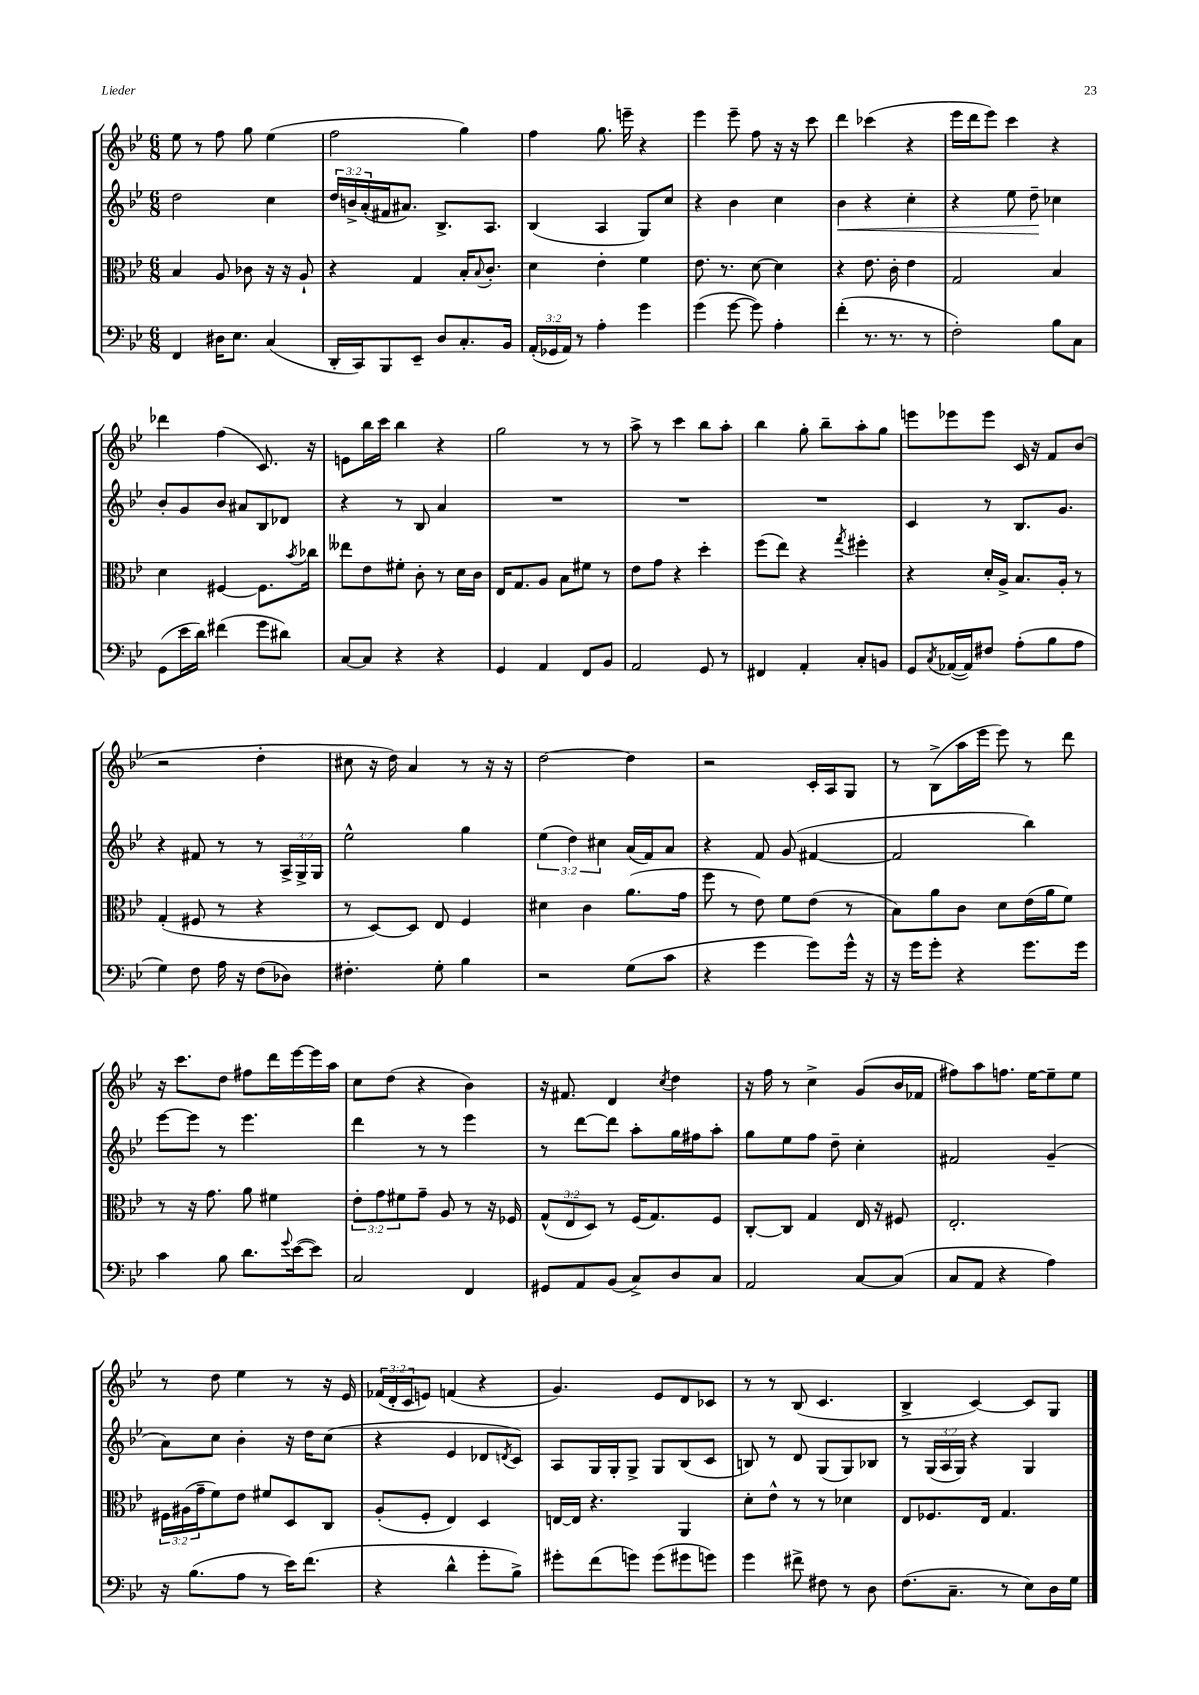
<<
\new StaffGroup <<
\new Staff = "s0" {
    \clef treble \key bes \major \numericTimeSignature \time 6/8 \override Staff.TupletNumber.text = #tuplet-number::calc-fraction-text
    ees''8 r8 f''8 g''8 ees''4( |
    f''2 g''4) |
    f''4 g''8. e'''16-- r4 |
    ees'''4 ees'''8-- f''8 r16 r16 c'''8 |
    d'''4 ces'''4( r4 |
    ees'''16 d'''16 ees'''8) c'''4 r4 |
    des'''4 f''4( c'8.) r16 |
    e'8 bes''16 c'''16 bes''4 r4 |
    g''2 r8 r8 |
    a''8-> r8 c'''4 bes''8 a''8-. |
    bes''4 g''8-. bes''8-- a''8-. g''8 |
    e'''8 ees'''8 ees'''8 c'16 r16 f'8 bes'8( |
    r2 d''4-. |
    cis''8 r16 d''16) a'4 r8 r16 r16 |
    d''2~ d''4 |
    r2 c'16-. a16 g8 |
    r8 bes8->( a''16 ees'''16 ees'''8) r8 d'''8 |
    r16 c'''8. d''8 fis''8 d'''16 ees'''16~ ees'''16 a''16 |
    c''8 d''8( r4 bes'4) |
    r16 fis'8. d'4 \acciaccatura { c''8 } d''4 |
    r16 f''16 r8 c''4-> g'8( bes'16 fes'16 |
    fis''8) a''8 f''8. ees''16~ ees''8-- ees''8 |
    r8 d''8 ees''4 r8 r16 ees'16 |
    \tuplet 3/2 { fes'16( d'16-. c'16 } e'8) f'4( r4 |
    g'4.) ees'8 d'8 ces'8 |
    r8 r8 bes8( c'4. |
    bes4-> c'4~) c'8 g8 \bar "|." |
}
\new Staff = "s1" {
    \clef treble \key bes \major \numericTimeSignature \time 6/8 \override Staff.TupletNumber.text = #tuplet-number::calc-fraction-text
    d''2 c''4 |
    \tuplet 3/2 { d''16 b'16-> a'16-.( } fis'16 ais'8.) bes8.-> a8. |
    bes4( a4 g8) c''8 |
    r4 bes'4 c''4 |
    bes'4\< r4 c''4-. |
    r4 ees''8 d''8--\! ces''4 |
    bes'8-. g'8 bes'8 ais'8 bes8 des'8 |
    r4 r8 bes8 a'4 |
    R2. |
    R2. |
    R2. |
    c'4 r8 bes8. g'8. |
    r4 fis'8 r8 r8 \tuplet 3/2 { a16-> g16-> g16 } |
    ees''2-^ g''4 |
    \tuplet 3/2 { ees''4( d''4) cis''4 } a'16( f'16) a'8 |
    r4 f'8 g'8( fis'4~ |
    fis'2 bes''4) |
    ees'''8~ ees'''8 r8 ees'''4. |
    d'''4 r8 r8 ees'''4 |
    r8 d'''8~ d'''8 a''8-. g''16 fis''16 a''8-. |
    g''8 ees''8 f''8 d''8-- c''4-. |
    fis'2 g'4--( |
    a'8) c''8 bes'4-. r16 d''16 c''8( |
    r4 ees'4 des'8 \acciaccatura { d'8 } c'8) |
    a8 g16 g16-. g8-> g8 bes8( c'8 |
    b8) r8 d'8 g8( g8) bes8 |
    r8 \tuplet 3/2 { g16( a16 g16) } r4 g4 \bar "|." |
}
\new Staff = "s2" {
    \clef alto \key bes \major \numericTimeSignature \time 6/8 \override Staff.TupletNumber.text = #tuplet-number::calc-fraction-text
    bes4 a8 ces'8 r16 r16 a8-! |
    r4 g4 bes16-. \appoggiatura { bes8 } c'8.-. |
    d'4 ees'4-. f'4 |
    ees'8. r8. d'8~ d'4 |
    r4 ees'8. c'16-. ees'4 |
    g2 bes4 |
    d'4 fis4~ fis8. \acciaccatura { bes'8 } ces''16 |
    eeses''8 ees'8 fis'8-. c'8-. r8 d'16 c'16 |
    ees16 g8. a8 bes8 fis'8 r8 |
    ees'8 g'8 r4 d''4-. |
    f''8( ees''8) r4 \acciaccatura { g''8 } fis''4-. |
    r4 d'16-. a16-> bes8. a16-. r8 |
    g4-.( fis8 r8 r4 |
    r8 d8~) d8 ees8 f4 |
    dis'4 c'4 a'8.( g'16 |
    f''8 r8 ees'8) f'8 ees'8( r8 |
    bes8) a'8 c'8 d'8 ees'16( a'16 f'8) |
    r8 r16 g'8. a'8 fis'4 |
    \tuplet 3/2 { ees'8-. g'8 fis'8 } g'8-- a8 r8 r16 fes16 |
    \tuplet 3/2 { g8-^( ees8 d8) } r8 f16( g8.) f8 |
    c8~-. c8 g4 ees16 r16 fis8 |
    ees2.-. |
    \tuplet 3/2 { fis16 ais16( g'16-- } f'8) ees'8 fis'8 d8 c8 |
    a8-.( f8-. ees4) d4 |
    e16~ e16 r4. a,4 |
    d'8-. ees'8-^ r8 r8 des'4 |
    ees8 fes8. ees16 g4. \bar "|." |
}
\new Staff = "s3" {
    \clef bass \key bes \major \numericTimeSignature \time 6/8 \override Staff.TupletNumber.text = #tuplet-number::calc-fraction-text
    f,4 dis16 ees8. c4( |
    d,16-. c,16) bes,,8 ees,8-- d8 c8.-. bes,16 |
    \tuplet 3/2 { a,16-.( ges,16 a,16) } r8 a4-. g'4 |
    g'4( g'8~ g'8) a4-. |
    f'4-.( r8. r8. r8 |
    f2-.) bes8 c8 |
    g,8( ees'16 d'16) fis'4( g'8 dis'8) |
    c8~ c8 r4 r4 |
    g,4 a,4 f,8 bes,8 |
    a,2 g,8 r8 |
    fis,4 a,4-. c8-. b,8 |
    g,8 \acciaccatura { c8 } aes,16~( aes,16) fis8 a8-.( bes8 a8 |
    g4) f8 a16 r16 f8( des8) |
    fis4.-. g8-. bes4 |
    r2 g8( c'8 |
    r4 g'4 g'8) g'16-^ r16 |
    r16 g'16 g'8-. r4 g'8. g'16 |
    c'4 bes8 d'8. \appoggiatura { g'8 } ees'16~( ees'8) |
    c2 f,4 |
    gis,8 a,8 bes,8( c8->) d8 c8 |
    a,2 c8~ c8( |
    c8 a,8 r4 a4) |
    r16 bes8.( a8 r8 ees'16) f'8.( |
    r4 d'4-^ g'8-. bes8->) |
    gis'8-. f'8( g'8) g'8( gis'8 g'8) |
    g'4 fis'8-> fis8 r8 d8 |
    f8.( c8.-- r8 ees8) d16 g16 \bar "|." |
}
>>
>>
\layout { \context { \Score \remove "Bar_number_engraver" } }
